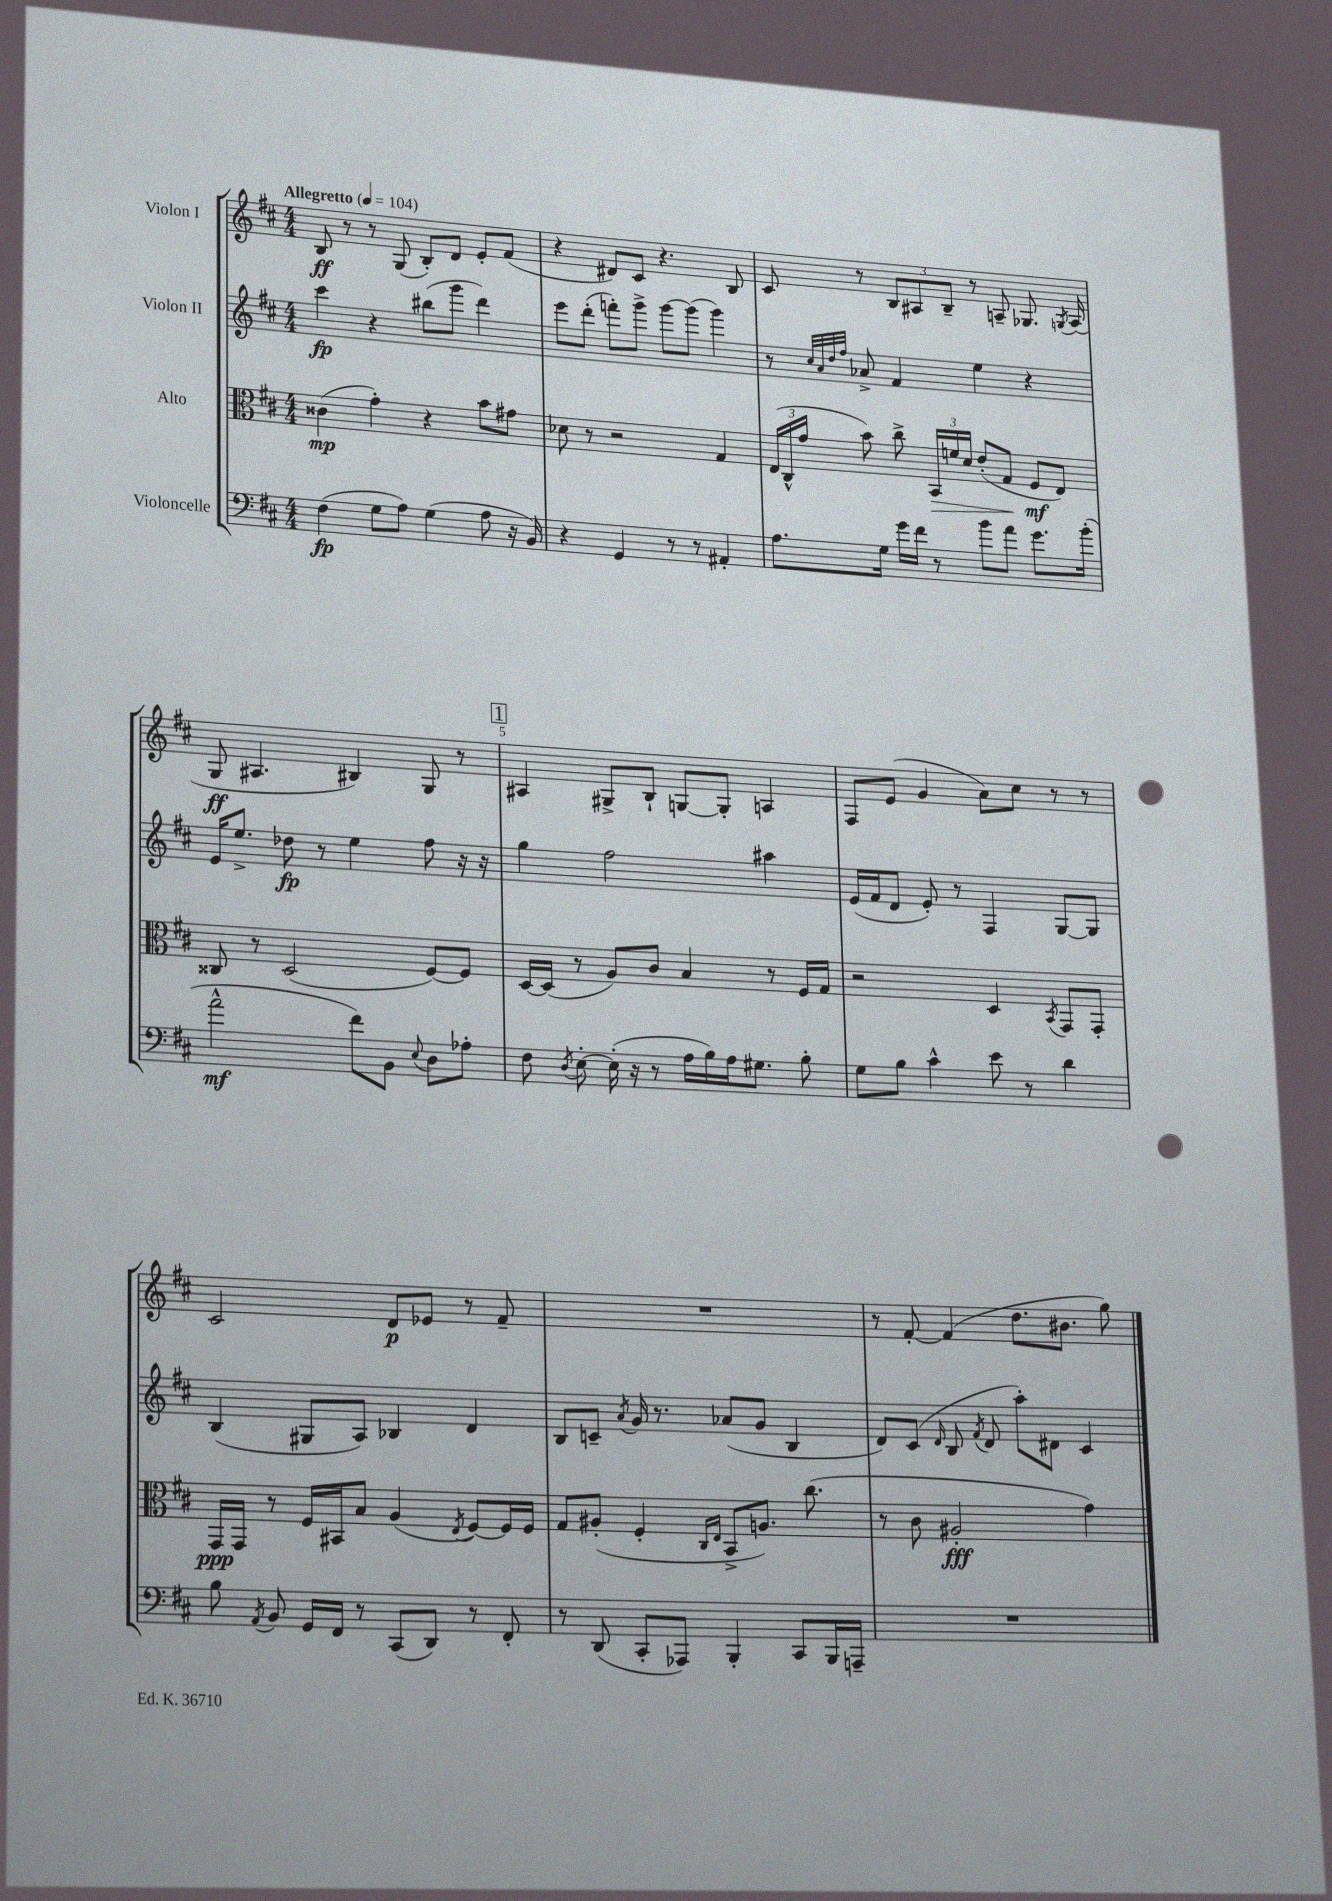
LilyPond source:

<<
\new StaffGroup <<
\new Staff = "s0" \with { instrumentName = "Violon I" } {
    \clef treble \key d \major \numericTimeSignature \time 4/4 \tempo "Allegretto" 4 = 104
    \autoBeamOff b8\ff r8 r8 g8( b8[-.) d'8] e'8[-. fis'8]( |
    r4 dis'8[) cis'8] r4. b8 |
    cis'8 r8 \tuplet 3/2 { b8[ ais8 b8]-- } r8 a8-- ges8. \acciaccatura { g8 } a16( |
    g8\ff ais4. bis4) g8 r8 |
    \mark \markup { \box "1" } ais4 gis8[-> b8]-! g8[~ g8]-. a4 |
    fis8[ e'8]( g'4 a'8[) cis''8] r8 r8 |
    cis'2 d'8[\p ees'8] r8 fis'8-- |
    R1 |
    r8 fis'8~-. fis'4( d''8.[ bis'8.] g''8) \bar "|." |
}
\new Staff = "s1" \with { instrumentName = "Violon II" } {
    \clef treble \key d \major \numericTimeSignature \time 4/4
    \autoBeamOff cis'''4\fp r4 bis''8[( g'''8] d'''4) |
    e'''8[ d'''8]-.( f'''8[-.) g'''8]-> g'''8[~ g'''8]( g'''4) |
    r8 \grace { cis''32[ a'32 d''32 fis''32] } aes'8-> fis'4 e''4 r4 |
    e'16[ e''8.]-> des''8\fp r8 e''4 fis''8 r16 r16 |
    \mark \markup { \box "1" } g''4 fis''2 ais''4 |
    e'16[( fis'16 d'8] e'8-.) r8 fis4 g8[~ g8] |
    b4( gis8[ a8]) bes4 d'4 |
    b8[ c'8]-- \acciaccatura { a'8 } g'16 r8. aes'8[( g'8] b4 |
    d'8[) cis'8]( \grace { d'16 } b8 \acciaccatura { fis'8 } d'8 a''8[-.) dis'8] cis'4 \bar "|." |
}
\new Staff = "s2" \with { instrumentName = "Alto" } {
    \clef alto \key d \major \numericTimeSignature \time 4/4
    \autoBeamOff cisis'4\mp( g'4-.) r4 b'8[ gis'8] |
    des'8 r8 r2 g4 |
    \tuplet 3/2 { e16[( cis16-^ g'16] } b'8) cis''8-> \tuplet 3/2 { b,16[\> f'16 d'16] } e'8[-.( g8]\! fis8[\mf e8]) |
    cisis8 r8 d2( fis8[~) fis8] |
    \mark \markup { \box "1" } d16[~ d16]( r8 a8[) cis'8] b4 r8 fis16[ g16] |
    r2 d4 \acciaccatura { b,8 } g,8[ g,8]-. |
    g,16[\ppp g,16] r8 fis16[ bis,16 b8] a4( \acciaccatura { e8 } fis8[~) fis16 fis16] |
    g8[ ais8]-.( fis4-. \grace { cis16[ e16] } b,8[-> a8.]) cis''8.( |
    r8 cis'8 ais2-.\fff g'4) \bar "|." |
}
\new Staff = "s3" \with { instrumentName = "Violoncelle" } {
    \clef bass \key d \major \numericTimeSignature \time 4/4
    \autoBeamOff fis4\fp( g8[ a8]) g4( a8 r16 b,16) |
    r4 g,4 r8 r8 ais,4-. |
    a8.[ g16] g'16[ fis'16] r8 b'8[ a'8] g'8.[ b'16]-.( |
    a'2-^\mf fis'8[) b,8] \appoggiatura { e8 } d8[ aes8]-. |
    \mark \markup { \box "1" } fis8 \acciaccatura { d8 } e8~-. e16-.( r16 r8 a16[ b16) a16 gis8.] b8-. |
    g8[ b8] cis'4-^ e'8 r8 d'4 |
    b8 \acciaccatura { a,8 } b,8 g,16[ fis,16] r8 cis,8[( d,8]) r8 fis,8-. |
    r8 d,8( cis,8[-. aes,,8]) b,,4-. cis,8[ b,,16 a,,16]-- |
    R1 \bar "|." |
}
>>
>>
\layout { \context { \Score \override BarNumber.break-visibility = ##(#f #t #t) barNumberVisibility = #(every-nth-bar-number-visible 5) } }
